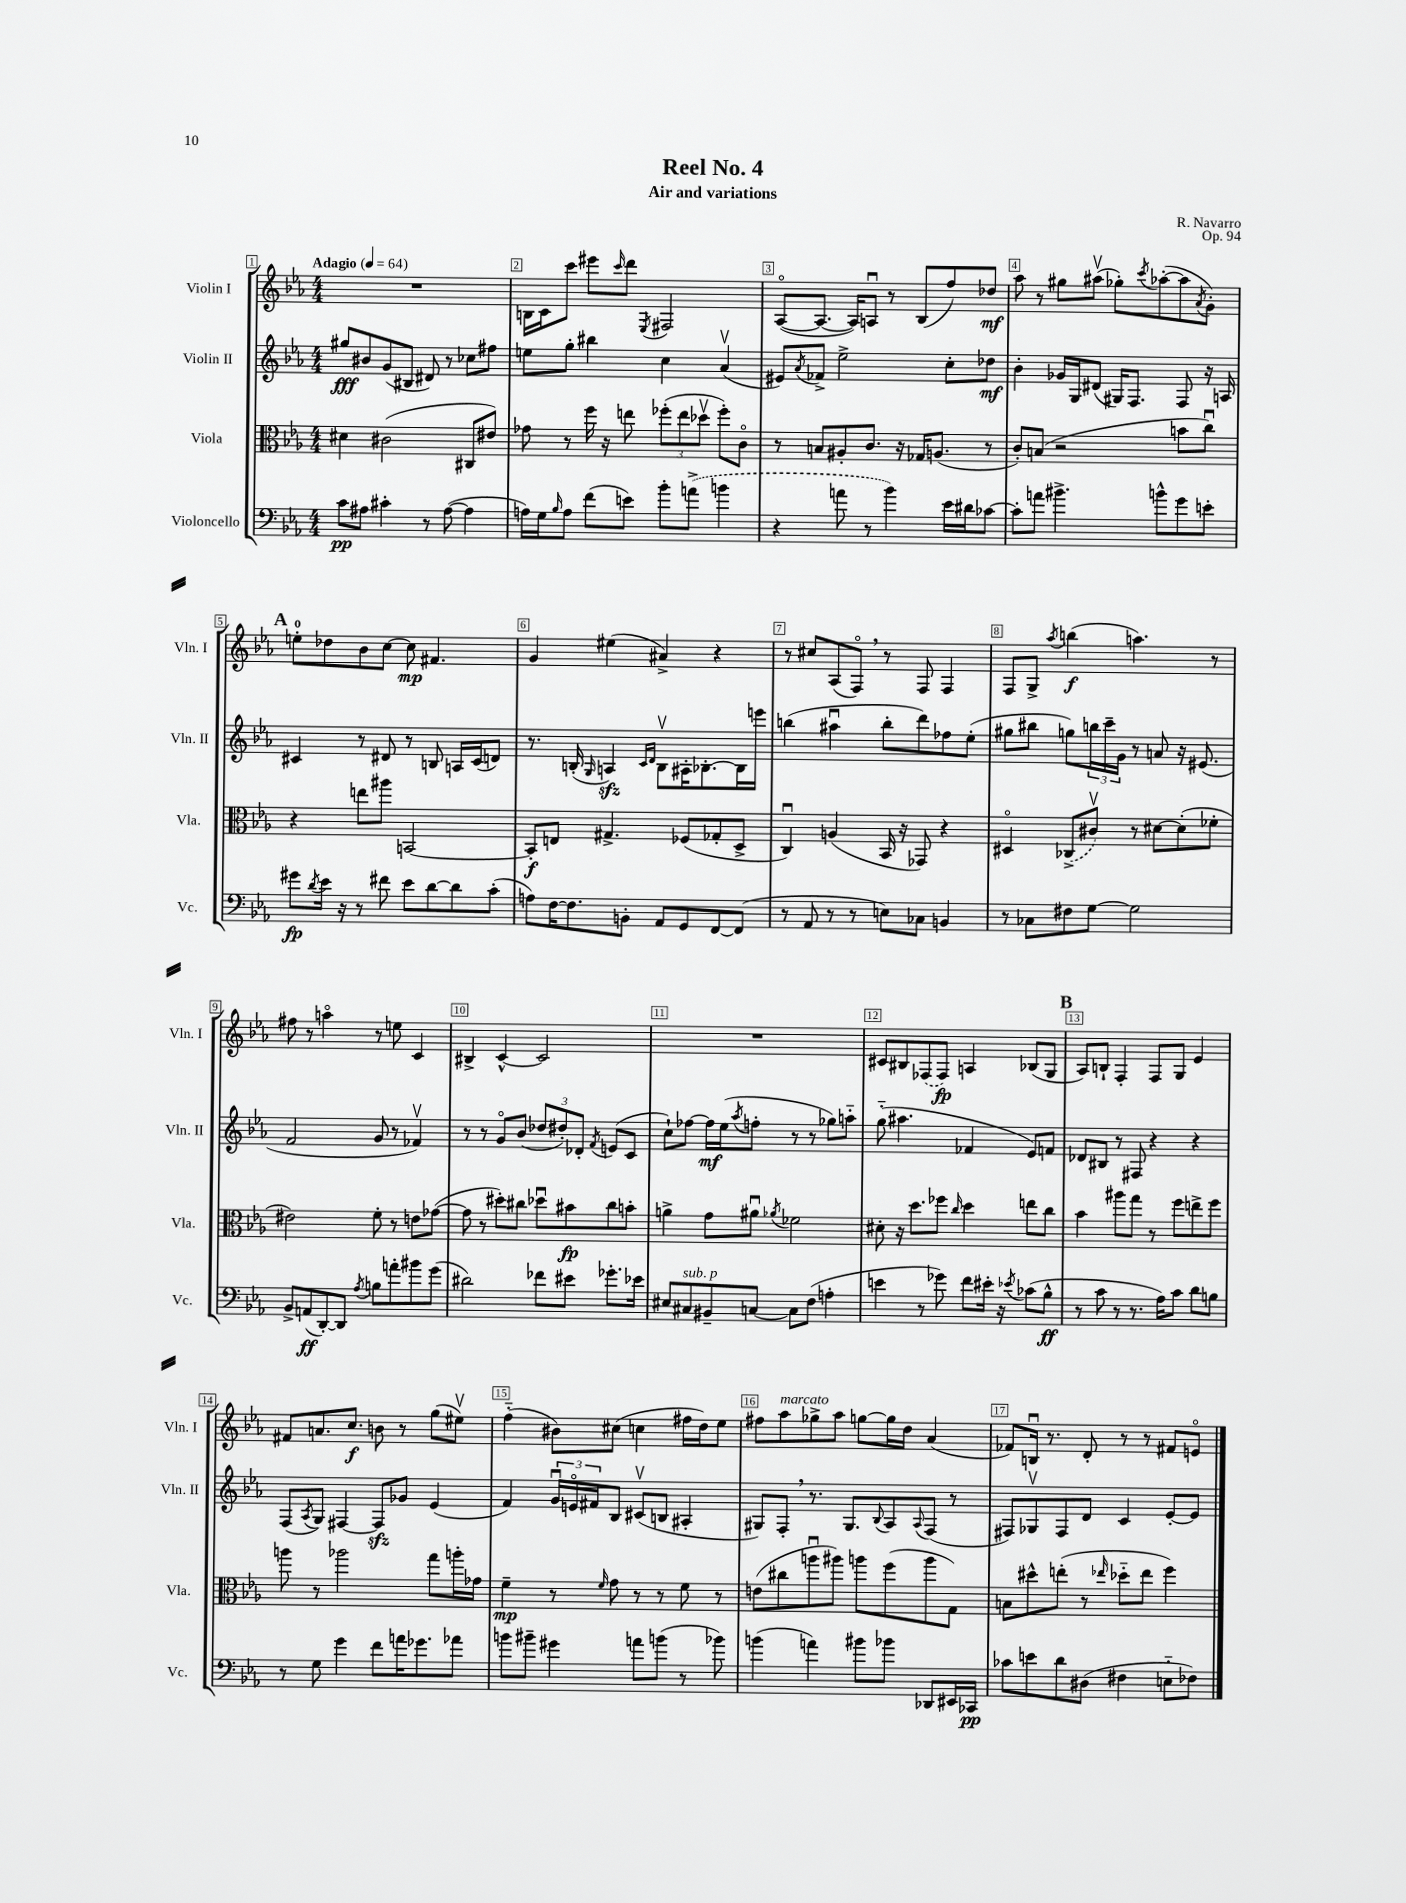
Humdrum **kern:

**kern	**dynam	**kern	**dynam	**kern	**dynam	**kern	**dynam
*part4	*part4	*part3	*part3	*part2	*part2	*part1	*part1
*staff4	*staff4	*staff3	*staff3	*staff2	*staff2	*staff1	*staff1
*I"Violoncello	*	*I"Viola	*	*I"Violin II	*	*I"Violin I	*
*I'Vc.	*	*I'Vla.	*	*I'Vln. II	*	*I'Vln. I	*
*clefF4	*	*clefC3	*	*clefG2	*	*clefG2	*
*k[b-e-a-]	*	*k[b-e-a-]	*	*k[b-e-a-]	*	*k[b-e-a-]	*
*M4/4	*	*M4/4	*	*M4/4	*	*M4/4	*
*MM64	*	*MM64	*	*MM64	*	*MM64	*
=1	=1	=1	=1	=1	=1	=1	=1
!	!	!	!	!	!	!LO:TX:a:B:t=Adagio	!
8c\L	pp	4d#X\	.	8gg#X/L	fff	1r	.
8A#X\J	.	.	.	8b#X/	.	.	.
4c#X'\	.	(2c#X\	.	(8g/	.	.	.
.	.	.	.	8B#X/J	.	.	.
8r	.	.	.	8d#X/)	.	.	.
([8A#\	.	.	.	8r	.	.	.
4A#\]	.	8C#X/L	.	8cc-X\L	.	.	.
.	.	8e#X/J)	.	8ff#X\J	.	.	.
=2	=2	=2	=2	=2	=2	=2	=2
16An\LL)	.	8g-X\	.	8een\L	.	16Bn\LL	.
16G\J	.	.	.	.	.	16c\J	.
16qqB-/	.	.	.	.	.	.	.
8A\J	.	8r	.	8gg'\J	.	8ccc\J	.
(8f\L	.	16ff\	.	4bb#X\	.	8eee#X\L	.
.	.	16r	.	.	.	.	.
.	.	.	.	.	.	16qqccc/	.
8en\J)	.	8een\	.	.	.	8ddd\J	.
.	.	.	.	.	.	8qE-/	.
8b-'\L	.	(12ff-X'\L	.	4cc\	.	2F#X/	.
.	.	12ee\	.	.	.	.	.
(8an^\J	.	.	.	.	.	.	.
.	.	12dd-Xv\J	.	.	.	.	.
4bn\	.	8ff-'\L)	.	(4a-v/	.	.	.
.	.	8c\J	.	.	.	.	.
=3	=3	=3	=3	=3	=3	=3	=3
4r	.	8r	.	8e#X/L)	.	([8A-/L	.
.	.	.	.	8qa-/	.	.	.
.	.	8Bn/L	.	8f-X^/J	.	8.A-/J_	.
8an\	.	8A#X'/	.	2ee-^\	.	.	.
.	.	.	.	.	.	16A-/KL])	.
8r	.	8.c/J	.	.	.	8Anu/J	.
4b-\)	.	.	.	.	.	8r	.
.	.	16r	.	.	.	.	.
.	.	16G-X/KL	.	.	.	(8B-/L	.
.	.	(8.An/J	.	.	.	.	.
16e-\LL	.	.	.	8cc'\L	.	8ff/)	.
16d#X\J	.	.	.	.	.	.	.
[8c-X\J	.	8r	.	8dd-X\J	mf	8dd-X/J	mf
=4	=4	=4	=4	=4	=4	=4	=4
8c-'\L]	.	8c'/L)	.	4b-'\	.	8aa-\	.
8an\J	.	(8Bn/J	.	.	.	8r	.
4.b#X^\	.	2r	.	16g-X/LL	.	8gg#X\L	.
.	.	.	.	16G/J	.	.	.
.	.	.	.	(8d#X/J	.	(8aa#Xv\J	.
.	.	.	.	16G#X/KL)	.	8gg-X'\L)	.
.	.	.	.	8.F/J	.	.	.
.	.	.	.	.	.	8qccc/	.
8bn^^\L	.	.	.	.	.	([8aa-X'\	.
8g\	.	8bn\L	.	8F/	.	8aa-\]	.
.	.	.	.	.	.	8qa-/	.
8en'\J	.	8ccu\J)	.	16r	.	8g'\J)	.
.	.	.	.	16An/	.	.	.
!!LO:LB:g=z
!!LO:REH:place=s1:t=A
=5	=5	=5	=5	=5	=5	=5	=5
8g#X\L	fp	4r	.	4c#X/	.	8een'\L	.
8qd/	.	.	.	.	.	.	.
16e-\Jk	.	.	.	.	.	8dd-X\	.
16r	.	.	.	.	.	.	.
8r	.	8een\L	.	8r	.	8b-\	.
8f#X\	.	8aa#X\J	.	8d#X/	.	[8cc\J	.
8e-\L	.	[2BBn/	.	8r	.	8cc\]	mp
[8d\	.	.	.	8Bn/	.	4.f#X/	.
8d\]	.	.	.	16An/LL	.	.	.
.	.	.	.	(16c#/J	.	.	.
(8c'\J	.	.	.	8dn/J)	.	.	.
=6	=6	=6	=6	=6	=6	=6	=6
8An\L)	.	8BB'/L]	f	8.r	.	4g/	.
[16F\K	.	8En/J	.	.	.	.	.
8.F\]	.	.	.	(16Bn'/	.	.	.
.	.	.	.	16qqG/	.	.	.
.	.	4.G#X^/	.	4Anzz/)	.	(4ee#X\	.
8BBn'\J	.	.	.	.	.	.	.
.	.	.	.	16qqc/LL	.	.	.
.	.	.	.	16qqd/JJ	.	.	.
8AA-/L	.	.	.	8Bv\L	.	4a#X^/)	.
8GG/	.	(8F-X/L	.	16A#X'\K	.	.	.
.	.	.	.	[8.B-X'\	.	.	.
[8FF/	.	8G-X'/	.	.	.	4r	.
(8FF/J]	.	8D^/J	.	16B-\L]	.	.	.
.	.	.	.	16eeen\JJ	.	.	.
=7	=7	=7	=7	=7	=7	=7	=7
8r	.	4Cu/)	.	(4bbn\	.	8r	.
8AA-/	.	.	.	.	.	8cc#X/L	.
8r	.	(4An/	.	4aa#Xu\	.	(8A-/	.
8r	.	.	.	.	.	8F,/J)	.
8En\L)	.	16BB-/	.	8bb'\L	.	8r	.
.	.	16r	.	.	.	.	.
8C-X\J	.	8GG-X/)	.	8ddd\)	.	8F/	.
4BBn/	.	4r	.	8ff-X\	.	4F/	.
.	.	.	.	(8ee-'\J	.	.	.
=8	=8	=8	=8	=8	=8	=8	=8
8r	.	4D#X/	.	8gg#X\L	.	8F/L	.
8C-X\L	.	.	.	8bb#X\J	.	8G^/J	.
.	.	.	.	.	.	8qaa-/	.
8F#X\	.	(8C-X^/L	.	8ggn\L)	.	(4bbn\	f
[8G\J	.	8c#Xv/J)	.	24bbn\L	.	.	.
.	.	.	.	24ccc~\	.	.	.
.	.	.	.	24g\JJ	.	.	.
2G\]	.	8r	.	8r	.	4.aan\)	.
.	.	[8d#X\L	.	8an/	.	.	.
.	.	(8d#'\]	.	16r	.	.	.
.	.	.	.	(8.e#X/	.	.	.
.	.	8f-X'\J	.	.	.	8r	.
!!LO:LB:g=z
=9	=9	=9	=9	=9	=9	=9	=9
8BB-^/L	.	2e#X\)	.	2f/	.	8ff#X\	.
(8AAn/	ff	.	.	.	.	8r	.
[8DD'/)	.	.	.	.	.	4aan\	.
8DD/J]	.	.	.	.	.	.	.
8qA-/	.	.	.	.	.	.	.
8Bn\L	.	8f'\	.	8g/	.	8r	.
8an'\	.	8r	.	8r	.	8een\	.
8b#X\	.	8en\L	.	4f-Xv/)	.	4c/	.
(8g\J	.	([8g-X\J	.	.	.	.	.
=10	=10	=10	=10	=10	=10	=10	=10
2d#X\)	.	8g-\]	.	8r	.	4B#X^/	.
.	.	8r	.	8r	.	.	.
.	.	8dd#X'\L)	.	8g/L	.	[4c^^/	.
.	.	8cc#X\J	.	(8b-/J	.	.	.
8f-X\L	.	8dd-Xu\L	.	12dd-X/L	.	2c/]	.
.	.	.	.	12dd#X'/)	.	.	.
8e#X\J	.	8b#X\	fp	.	.	.	.
.	.	.	.	12d-X'/J	.	.	.
.	.	.	.	8qf/	.	.	.
8.g-X'\L	.	8cc#\	.	(8en/L	.	.	.
.	.	8bn'\J	.	8c/J	.	.	.
16e-X\Jk	.	.	.	.	.	.	.
=11	=11	=11	=11	=11	=11	=11	=11
8E#X/L	.	4an^\	.	8cc`\L)	.	1r	.
!LO:TX:a:i:t=sub. p	!	!	!	!	!	!	!
8C#X/	.	.	.	[8ff-X\J	.	.	.
8BB#X~/	.	8g\L	.	16ff-\LL]	mf	.	.
.	.	.	.	(16ee-\J	.	.	.
.	.	.	.	8qaa-/	.	.	.
[8Cn/J	.	8a#Xu\J	.	8ffn'\J	.	.	.
.	.	8qa-X/	.	.	.	.	.
8C\L]	.	2f-X\	.	8r	.	.	.
(8F\J	.	.	.	8r	.	.	.
4An'\	.	.	.	8gg-X\L)	.	.	.
.	.	.	.	8aan\J	.	.	.
=12	=12	=12	=12	=12	=12	=12	=12
4en\	.	8d#X'\	.	(8gg\	.	8c#X/L	.
.	.	16r	.	4.aa#X\	.	8B#X/	.
.	.	8.dd\L	.	.	.	.	.
8r	.	.	.	.	.	(8F-X/	.
8g-X\)	.	8ff-X\J	.	.	.	8F-/J)	fp
.	.	16qqcc/	.	.	.	.	.
8f\L	.	4dd\	.	4f-X/	.	4An/	.
16e#X'\Jk	.	.	.	.	.	.	.
16r	.	.	.	.	.	.	.
8qe-X/	.	.	.	.	.	.	.
(8c-X\L	.	8een\L	.	8e-/L)	.	(8B-X/L	.
8B-^^\J	ff	8cc\J	.	8fn/J	.	8G/J	.
!!LO:REH:place=s1:t=B
=13	=13	=13	=13	=13	=13	=13	=13
8r	.	4b-\	.	8d-X/L	.	8A-/L)	.
8c\	.	.	.	8B#X/J	.	8Bn`/J	.
8r	.	8aa#X\L	.	8r	.	4F'/	.
8.r	.	8gg\J	.	8F#X/	.	.	.
.	.	8r	.	4r	.	8F/L	.
16A-\KL)	.	.	.	.	.	.	.
8c\J	.	8ff\L	.	.	.	8G/J	.
8d\L	.	8een^\	.	4r	.	4e-/	.
8Bn\J	.	8ff\J	.	.	.	.	.
!!LO:LB:g=z
=14	=14	=14	=14	=14	=14	=14	=14
8r	.	8aan\	.	(8F/L	.	8f#X/L	.
.	.	.	.	8qA-/	.	.	.
8G\	.	8r	.	8G/J)	.	8.an/	.
4g\	.	2aa-X\	.	[4F#X/	.	.	.
.	.	.	.	.	.	8.cc/J	f
8f\L	.	.	.	8F#zz/L]	.	8bn\	.
16an\K	.	.	.	8g-X/J	.	8r	.
8.g-X\	.	.	.	.	.	.	.
.	.	8gg\L	.	(4e-/	.	(8gg\L	.
8a-X\J	.	16aan'\L	.	.	.	8ee#Xv\J)	.
.	.	16g-X\JJ	.	.	.	.	.
=15	=15	=15	=15	=15	=15	=15	=15
8bn\L	.	4f~\	mp	4f/)	.	(4ff\	.
8b#X~\J	.	.	.	.	.	.	.
4g#X\	.	8r	.	24gu/LL	.	8b#X\L)	.
.	.	.	.	24en/	.	.	.
.	.	.	.	24f#X/J	.	.	.
.	.	16qqf/	.	.	.	.	.
.	.	8g\	.	8B-/J	.	(8cc#X\J	.
8an\L	.	8r	.	(8c#Xv/L	.	4ccn\	.
(8bn\J	.	8r	.	8Bn/J	.	.	.
8r	.	8f\	.	4A#X'/	.	16ff#X\LL	.
.	.	.	.	.	.	16dd\J)	.
8b-X\)	.	8r	.	.	.	8ee-\J	.
=16	=16	=16	=16	=16	=16	=16	=16
(4bn\	.	(8en\L	.	8G#X/L)	.	8ff#X\L	.
!	!	!	!	!	!	!LO:TX:a:i:t=marcato	!
.	.	8cc#X\	.	8F',/J	.	8aa-\	.
4an\)	.	8aanu\	.	8.r	.	8gg-X^\	.
.	.	8aa#X\J)	.	.	.	8aa-\J	.
.	.	.	.	8.G#/L	.	.	.
8b#X\L	.	8aan\L	.	.	.	[8ggn\L	.
.	.	.	.	8qqB-/	.	.	.
8b-X\J	.	(8ff\	.	8A-/	.	16gg\L]	.
.	.	.	.	.	.	16dd\JJ	.
.	.	.	.	8qqA-/	.	.	.
8DD-X/L	.	8aa\	.	(8F/J	.	(4a-/	.
16EE#X/L	.	8G\J)	.	8r	.	.	.
16CC-X/JJ	pp	.	.	.	.	.	.
=17	=17	=17	=17	=17	=17	=17	=17
8c-X\L	.	8Bn\L	.	8F#X/L)	.	8f-X/L)	.
8en\	.	8dd#X^^\	.	8G-Xv/	.	16Bnu/Jk	.
.	.	.	.	.	.	8.r	.
8d\	.	(8een'\J	.	8F#/	.	.	.
(8D#X\J	.	8r	.	8d/J	.	8d'/	.
.	.	16qqee-X/	.	.	.	.	.
4F#X\	.	8dd-X\L	.	4c/	.	8r	.
.	.	8ee-\J	.	.	.	8r	.
8En\L	.	4ff\)	.	[8e-'/L	.	8f#X/L	.
8F-X\J)	.	.	.	8e-/J]	.	8en/J	.
==	==	==	==	==	==	==	==
*-	*-	*-	*-	*-	*-	*-	*-
